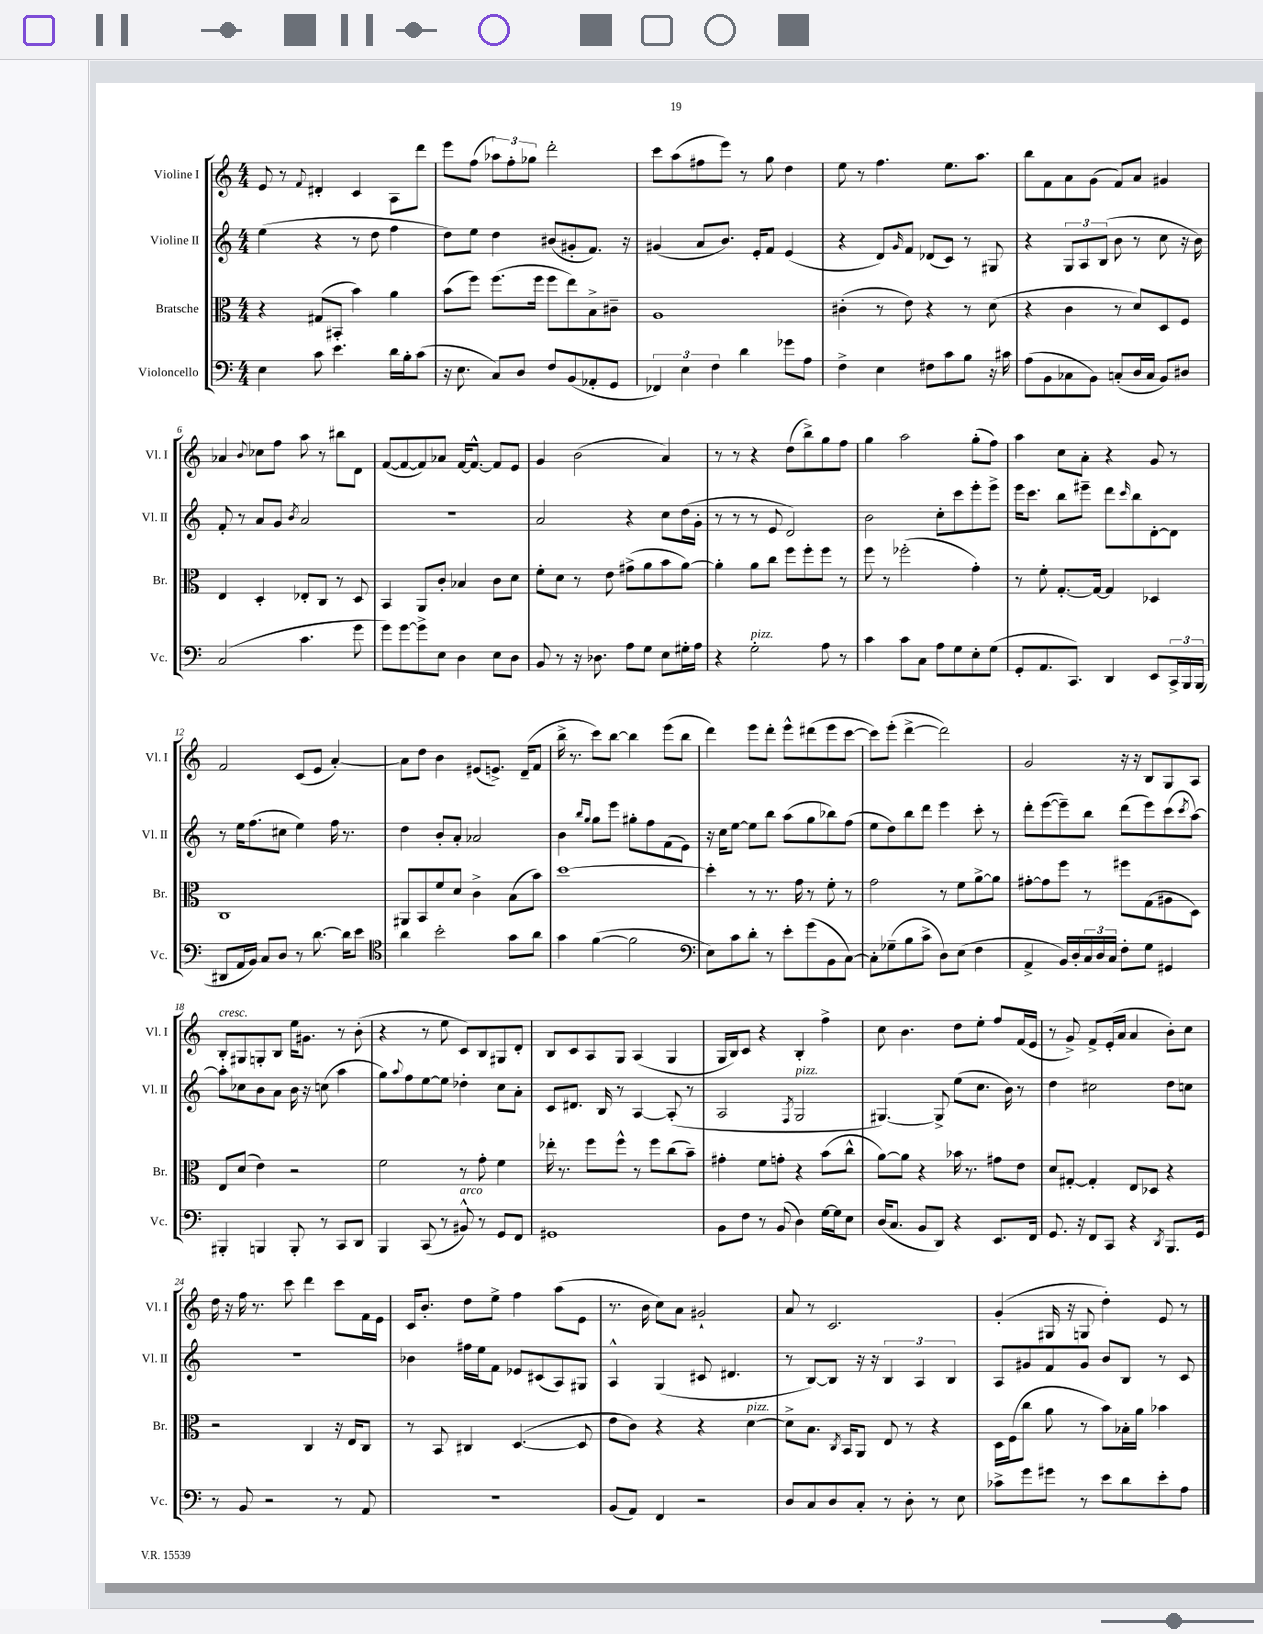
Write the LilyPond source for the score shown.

<<
\new StaffGroup <<
\new Staff = "s0" \with { instrumentName = "Violine I" shortInstrumentName = "Vl. I" } {
    \clef treble \key c \major \numericTimeSignature \time 4/4
    e'8 r8 \appoggiatura { f'8 } dis'4-. c'4 a8 d'''8 |
    e'''8 f''8( \tuplet 3/2 { aes''8) f''8-. ges''8 } d'''2-. |
    c'''8 a''8( fis''8 e'''8) r8 g''8 d''4 |
    e''8 r8 f''4. e''8. a''8. |
    b''8 f'8 a'8 g'8( f'8) a'8 gis'4 |
    aes'4 \appoggiatura { b'8 } ces''8 f''8 a''8 r8 bis''8 d'8 |
    f'8~( f'8~ f'8) aes'8 f'16~ f'8.~-^ f'8 e'8 |
    g'4 b'2( a'4) |
    r8 r8 r4 d''8( b''8->) g''8 f''8 |
    g''4 a''2 g''8-.( f''8) |
    a''4 c''8 a'8-. r4 g'8 r8 |
    f'2 c'8( e'8 a'4~-.) |
    a'8 d''8 b'4 eis'8( e'8.->) d'16--( f'8 |
    b''16-> r8. c'''8) b''8~ b''4 e'''8( b''8 |
    d'''4) e'''8 d'''8-. e'''8-^ dis'''8( e'''8 c'''8~ |
    c'''8) e'''8-.( d'''4~-> d'''2) |
    g'2 r16 r16 b8 g8 a8 |
    b8-.^\markup { \italic "cresc." } gis8 g8-. b8 e''16 gis'8. r8 b'8-.( |
    r4 r8 e''8 c'8) b8 gis8 d'8-. |
    b8 c'8 a8 g8 a4( g4 |
    g16 b16) c'8 r4 b4-. f''4-> |
    c''8 b'4. d''8 e''8-. f''8 f'16( e'16 |
    r8 g'8->) f'8-> e'16-.( a'16 a'4 b'8-.) c''8 |
    d''16 r16 f''16 r8. c'''8 d'''4 c'''8 f'16 e'16 |
    c'16 b'8.-. d''8 e''8-> f''4 a''8( e'8 |
    r8. b'16 c''8) a'8 gis'2-! |
    a'8 r8 c'2. |
    g'4-.( gis16 r16 g8 d''4-.) e'8 r8 \bar "|." |
}
\new Staff = "s1" \with { instrumentName = "Violine II" shortInstrumentName = "Vl. II" } {
    \clef treble \key c \major \numericTimeSignature \time 4/4
    e''4( r4 r8 d''8 f''4 |
    d''8) e''8 d''4 bis'8( gis'8-. f'8.) r16 |
    gis'4( a'8 b'8.) e'16-. f'8 e'4( |
    r4 d'8) \grace { g'16 } f'8 des'8( c'8) r8 gis8 |
    r4 \tuplet 3/2 { g8 a8 b8( } b'8 r8 c''8 r16 b'16) |
    f'8-. r8 a'8 g'8 \acciaccatura { b'8 } a'2 |
    R1 |
    a'2 r4 c''8 d''16( g'16-. |
    r8 r8 r8 e'8 d'2) |
    b'2 c''8-. c'''8 e'''8-. e'''8-> |
    e'''16 c'''8. b''8 eis'''8-- d'''8 \grace { c'''16 } b''8 d'8~-. d'8 |
    r8 e''16 f''8.( cis''8 e''4) f''16 r8. |
    d''4 b'8-. a'8-. aes'2 |
    b'4 \grace { b''16 g''16 } g''8 e'''8 gis''8-. f''8 f'8( e'8) |
    r16 c''16 e''8~ e''8 b''8 a''8( g''8 bes''8) f''8( |
    e''8 d''8) b''8 d'''8 e'''4 c'''8-. r8 |
    d'''8-. e'''8~( e'''8--) b''8 d'''8( e'''8) c'''8( \acciaccatura { c'''8 } a''8~) |
    a''8-. ces''8 b'8 a'8 b'16 r16 c''8( a''4 |
    g''8) \appoggiatura { a''8 } f''8 e''8~ e''8 des''4-. c''8 a'8-. |
    c'8 dis'8. b16 r8 a4~ a8-.( r8 |
    a2 \acciaccatura { f8 } g2^\markup { \italic "pizz." } |
    gis4.~) gis8-> e''8( c''8. b'16) r8 |
    d''4 cis''2 d''8 c''8 |
    R1 |
    bes'4 fis''16 e''16 f'8 ees'8 cis'8( a8) gis8 |
    a4-^ g4( cis'8 dis'4. |
    r8 b8~) b8 r16 r16 \tuplet 3/2 { b4 a4 b4 } |
    a8 gis'8 f'8 gis'8 b'8 b8 r8 c'8 \bar "|." |
}
\new Staff = "s2" \with { instrumentName = "Bratsche" shortInstrumentName = "Br." } {
    \clef alto \key c \major \numericTimeSignature \time 4/4
    r4 gis8( bis,8-. b'4) a'4 |
    b'8( f''8) f''8.( f''16 f''8 e''8) b8-> cis'8-- |
    a1 |
    cis'4-.( r8 e'8) r4 r8 d'8( |
    r4 c'4 r8 d'8) d8 f8 |
    e4 d4-. ees8-. c8 r8 d8 |
    b,4 a,8 c'8-. bes4 c'8 d'8 |
    f'8-. d'8 r8 e'8 gis'8->( a'8 b'8 a'8~) |
    a'4-. a'8 c''8 f''8 f''8-. f''8 r8 |
    f''8 r8 fes''2-.( g'4-.) |
    r8 f'8-. g8.~-. g16~ g4 des4 |
    c1 |
    ais,8 b,8 f'8 d'8 c'4-> b8( b'8) |
    d''1~ |
    d''4-. r8 r8. g'16 r8 f'8-. r8 |
    g'2 r8 f'8 a'8~-> a'8 |
    gis'8~-. gis'8 f''8 r8 fis''8 g8( ais8 d8) |
    e8 d'8( e'4) r2 |
    f'2 r8 g'8-. f'4 |
    ees''16-. r8. f''8 f''8-^ r8 f''8 c''8( b'8--) |
    gis'4-. f'8 g'8-. r4 b'8( c''8-^ |
    a'8~) a'8 r4 bes'16 r8. gis'8 e'8 |
    d'8 gis8~-. gis4-. e8 des8 r4 |
    r2 c4 r16 e16 c8 |
    r8 b,8 cis4 d4.~( d8 |
    e'8 c'8) r4 r4 d'4~^\markup { \italic "pizz." } |
    d'8-> b8. \acciaccatura { c8 } b,16 a,8 e8 r8 r4 |
    d16 f16( c''8 a'8 r8 b'8) bes16-. a'16 bes'4 \bar "|." |
}
\new Staff = "s3" \with { instrumentName = "Violoncello" shortInstrumentName = "Vc." } {
    \clef bass \key c \major \numericTimeSignature \time 4/4
    e4 c'8 e'4. d'16 b16-. c'8( |
    r16 e8. c8) d8 f8 b,8( aes,8-. g,8 |
    \tuplet 3/2 { fes,4) e4 f4 } d'4 ges'8 a8 |
    f4-> e4 fis8 c'8 b8 r16 cis'16 |
    a8( b,8 ces8 b,8) c8-.( d16 c16 b,8) dis8 |
    c2( c'4. g'8 |
    g'8) g'8~ g'8-> e8 d4 e8 d8 |
    b,8 r8 r16 des8. a8 g8 e8 gis16-. a16 |
    r4 g2-.^\markup { \italic "pizz." } a8 r8 |
    c'4 c'8 c8 a8 g8 e8-. g8( |
    g,8-. a,8. c,8.) d,4 e,8 \tuplet 3/2 { c,16-> b,,16 b,,16( } |
    dis,8 a,16 b,16) c8 d8 r8 d'8.~ d'16 e'8 |
    \clef tenor a'4 b'2-. g'8 a'8 |
    g'4 f'4~( f'2 |
    \clef bass e8) c'8 d'8-. r8 e'8-. g'8( b,8 c8~) |
    c8-. ges8--( b8 c'8-> d8) e8( f4 |
    a,4-> b,16) d16-. \tuplet 3/2 { c16 d16 c16 } f8-. g8 gis,4 |
    bis,,4-. b,,4 b,,8-. r8 c,8 d,8 |
    b,,4 c,8( r8 bis,8-^^\markup { \italic "arco" }) r8 g,8 f,8 |
    gis,1 |
    b,8 f8 r8 b,8( d4) g16~ g16 e8 |
    d16( c8. b,8 d,8) r4 e,8. f,16 |
    g,8. r16 f,8 c,8 r4 \acciaccatura { d,8 } b,,8. g,16 |
    r8 b,8 r2 r8 a,8 |
    R1 |
    b,8( a,8) f,4 r2 |
    d8 c8 d8 c8-. r8 d8-. r8 e8 |
    ces'8-> g'8 gis'8 r8 e'8 d'8 e'8-. a8 \bar "|." |
}
>>
>>
